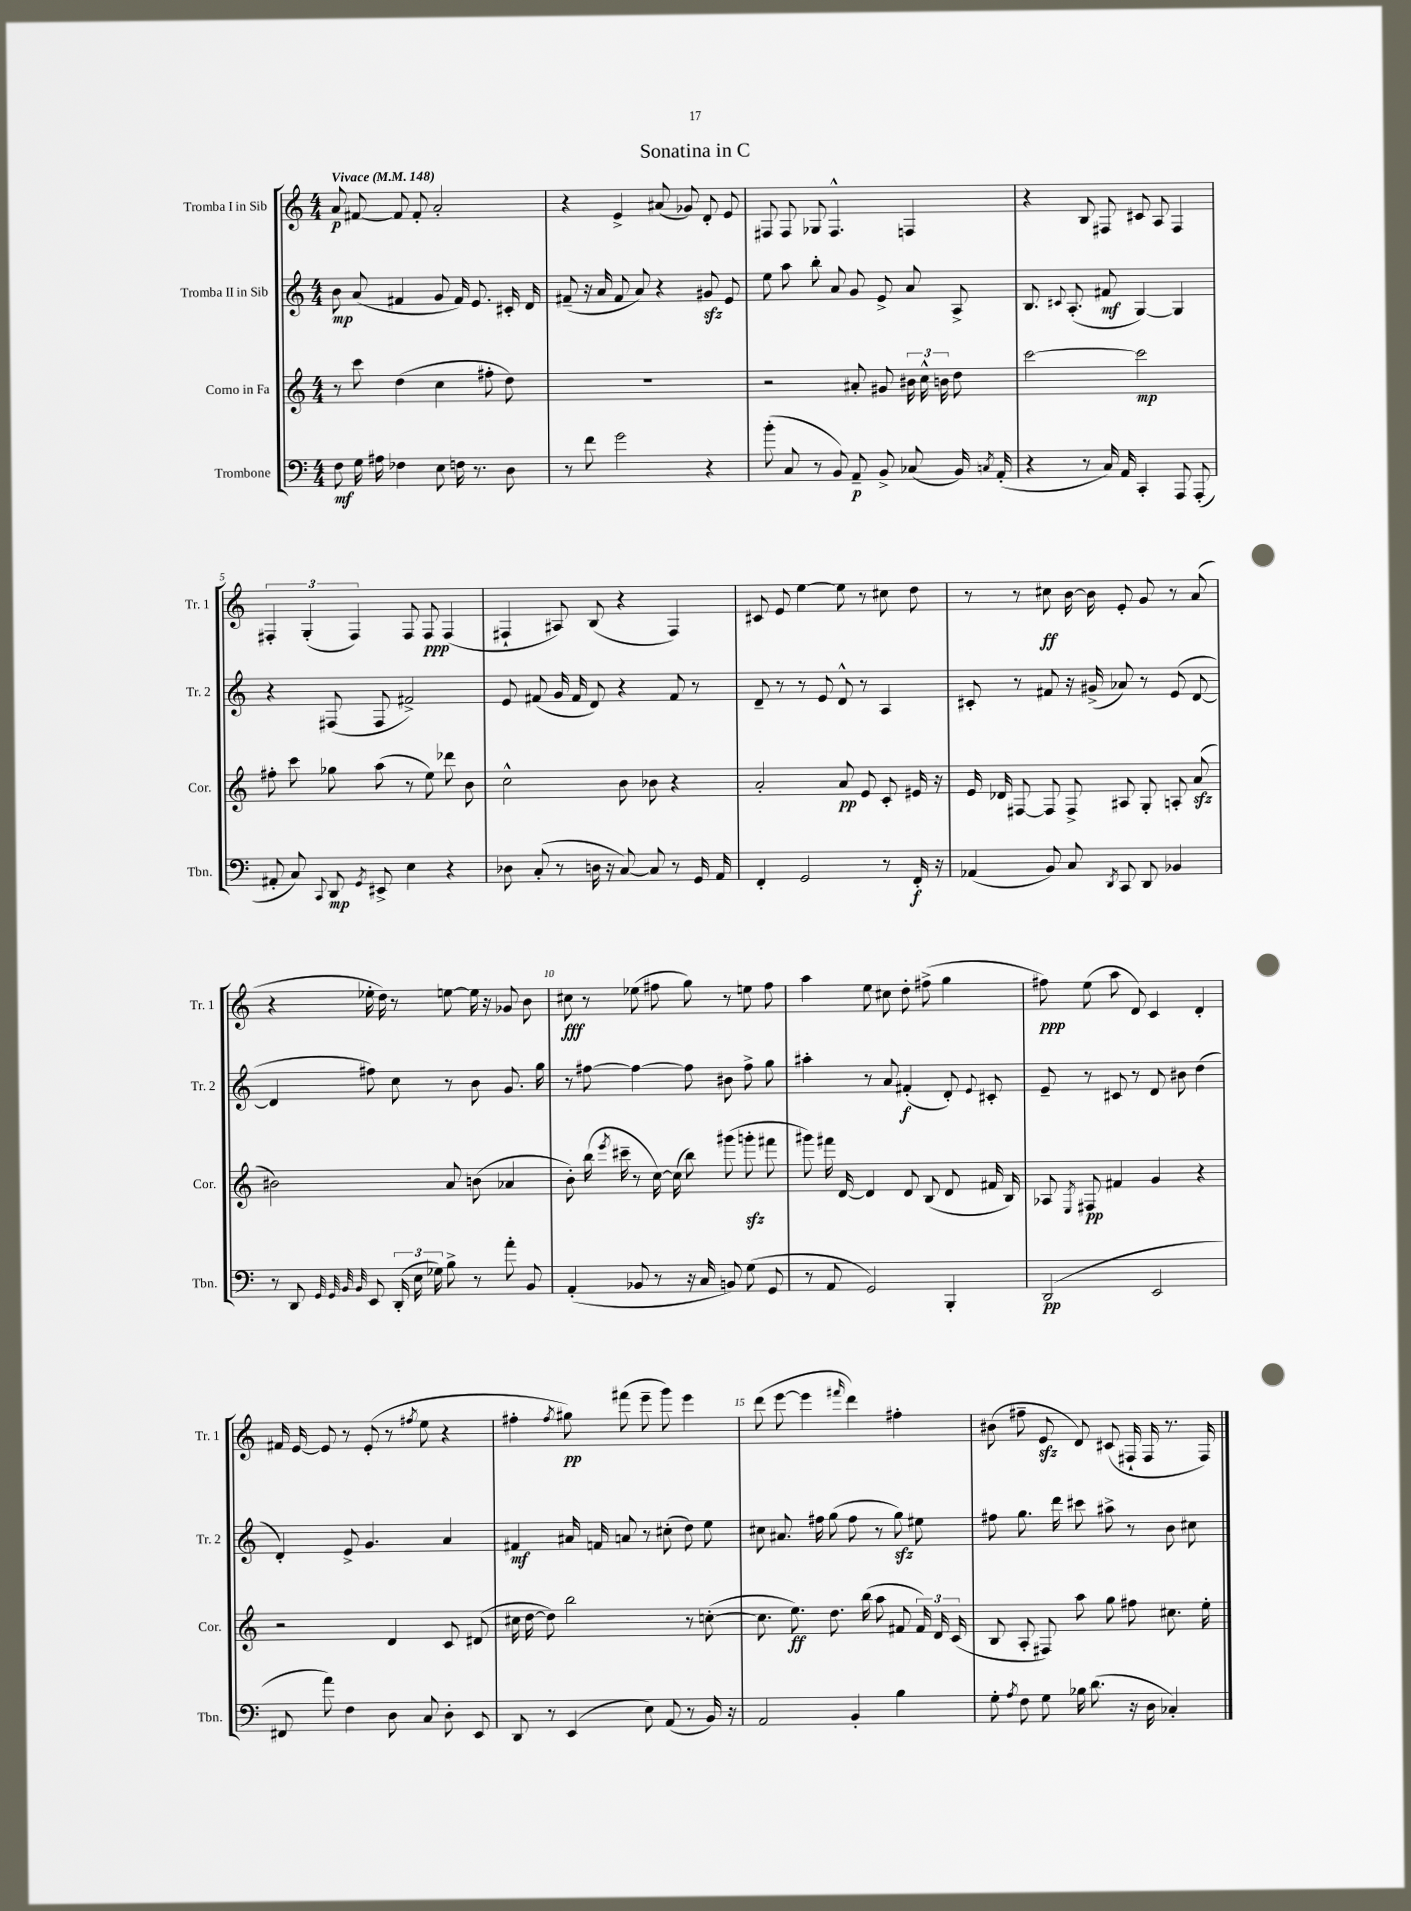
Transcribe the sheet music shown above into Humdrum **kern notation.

**kern	**kern	**kern	**kern
*staff4	*staff3	*staff2	*staff1
*clefF4	*clefG2	*clefG2	*clefG2
*k[]	*k[]	*k[]	*k[]
*M4/4	*M4/4	*M4/4	*M4/4
*MM148	*MM148	*MM148	*MM148
8F\	8r	8b\	8a/
16G\	8ccc\	(8a/	[8f#/
16A#\	.	.	.
4F-\	(4dd\	4f#/	8f#/]
.	.	.	8f#'/
8E\	4cc\	8g/	2a'/
16F\	.	16f#/)	.
8.r	.	8.e/	.
.	8ff#'\	.	.
8D\	8dd\)	16c#'/	.
.	.	16d/	.
=	=	=	=
8r	1r	(8f#~/	4r
8f\	.	16r	.
.	.	16a/	.
2g\	.	8f#/	4e^/
.	.	8a/)	.
.	.	4r	(8a#/
.	.	.	8g-/)
4r	.	8g#/	8d'/
.	.	8e/	8e/
=	=	=	=
(8b'\	2r	8ee\	8F#/
8C/	.	8aa\	8F#/
8r	.	8bb'\	8G-/
8BB/)	.	8a/	4.F#^^/
8AA~/	8a#'/	8g/	.
8BB^/	8g#/	8e^/	.
(8C-/	24b#\	8a/	4F/
.	24cc^^\	.	.
.	24b\	.	.
16BB/)	8dd\	8A^/	.
8qC/	.	.	.
(16AA'/	.	.	.
=	=	=	=
4r	[2ccc\	8.B/	4r
.	.	8qqc#/	.
.	.	(8.A'/	.
8r	.	.	8B/
16C/)	.	8f#/	8F#/
16AA/	.	.	.
4CC'/	2ccc\]	[4G/)	8c#/
.	.	.	8A/
8AAA/	.	4G/]	4F#/
(8AAA'/	.	.	.
=	=	=	=
8AA#'/	8ff#'\	4r	6F#'/
8C/)	8ccc\	.	.
.	.	.	(6G'/
8qqCC/	.	.	.
8DD/	8gg-\	(8F#/	.
.	.	.	6F#/)
8qGG/	.	.	.
8EE#^/	(8aa\	8F#/	.
4E\	8r	2f#^/)	8F#/
.	8ee\)	.	8F#/
4r	8ddd-\	.	(4F#/
.	8b\	.	.
=	=	=	=
8D-\	2cc^^\	8e/	4F#`/
(8C'/	.	(8f#/	.
8r	.	16g/	8A#/)
.	.	16f#/	.
16D\	.	8d/)	(8B/
16r	.	.	.
[8C/)	8b\	4r	4r
8C/]	8b-\	.	.
8r	4r	8f#/	4F#/)
16GG/	.	8r	.
16AA/	.	.	.
=	=	=	=
4FF'/	2a'/	8d~/	8c#/
.	.	8r	8e/
2GG/	.	8r	[4ee\
.	.	8e/	.
.	8a/	8d^^/	8ee\]
.	8e/	8r	8r
8r	8c'/	4A/	8cc#\
16FF'/	16e#/	.	8dd\
16r	16r	.	.
=	=	=	=
(4AA-/	16e/	8c#'/	8r
.	16d-/	.	.
.	[8F#/	8r	8r
8BB/)	8F#/]	8f#/	8cc#\
8C/	8F#^/	16r	[16b\
.	.	(16g#^/	16b\]
8qDD/	.	.	.
8CC/	8A#/	8a-/)	8e'/
8DD/	8G'/	8r	8g/
4BB-/	8A'/	(8e/	8r
.	(8a/	[8d/	(8a/
=	=	=	=
8r	2b#\)	4d/]	4r
8DD/	.	.	.
32qqGG/	.	.	.
32qqGG/	.	.	.
32qqBB/	.	.	.
32qqBB/	.	.	.
8EE/	.	8ff#\)	16ee-'\
.	.	.	16dd\)
(24DD'/	.	8cc\	8r
24E\	.	.	.
24G-\)	.	.	.
8B^\	8a/	8r	[8ee\
8r	(8b\	8b\	16ee\]
.	.	.	16r
8a'\	4a-/	8.g/	8g-/
8BB/	.	.	8b\
.	.	16gg\	.
=	=	=	=
(4AA'/	8b'\)	8r	8cc#\
.	(16bb\	[8ff#\	8r
.	8qeee/	.	.
.	16ccc#~\	.	.
8BB-/	8r	4ff#\_	(8ee-\
8r	[16cc\)	.	8ff#\
.	(16cc\]	.	.
16r	8bb\)	8ff#\]	8gg\)
16C/	.	.	.
8BB/)	(8ggg#\	8b#\	8r
(8G\	8ggg'\	8ff#^\	8ee\
8GG/	8fff#\	8gg\	8ff#\
=	=	=	=
8r	8ggg#\)	4aa#'\	4aa\
8AA/	16fff#\	.	.
.	[16d/	.	.
2GG/)	4d/]	8r	8ee\
.	.	8a/	8cc#\
.	8d/	(4f#'/	8dd'\
.	(8B/	.	(8ff#^\
4BBB'/	8d/	8d'/)	4gg\
.	.	8qqe/	.
.	16f#/	8c#'/	.
.	16B/)	.	.
=	=	=	=
(2DD/	8A-/	8e~/	8ff#\)
.	8qE/	.	.
.	8F#/	8r	(8ee\
.	4f#/	8c#/	8aa\
.	.	8r	8d/)
2EE/	4g/	8d/	4c/
.	.	8b#\	.
.	4r	(4dd\	4d'/
=	=	=	=
8FF#/	2r	4d'/)	16f#/
.	.	.	[16e/
8a\)	.	.	8e/]
4F\	.	8e^/	8r
.	.	4.g/	(8e'/
8D\	4d/	.	8r
.	.	.	8qff#/
8C/	.	.	8ee\
8D'\	8c/	4a/	4r
8EE/	(8d#/	.	.
=	=	=	=
8DD/	16cc#\	4f#/	4ff#'\
.	[16dd\	.	.
8r	8dd\])	.	.
.	.	.	8qff#/
(4EE/	2bb\	16a#/	8gg#\)
.	.	16f/	.
.	.	8a/	(8fff#\
8E\)	.	8r	8eee~\
(8AA/	.	(8cc#'\	8ggg\)
8r	8r	8dd\)	4eee\
16BB/)	([8cc'\	8ee\	.
16r	.	.	.
=	=	=	=
2AA/	8.cc\]	8cc#\	(8ddd\
.	.	8.a#/	[8eee\
.	8.ee\)	.	.
.	.	.	4eee\]
.	.	16ff#\	.
.	8.dd\	(8gg\	.
.	.	.	16qqfff#/
4BB'/	.	8ff#\	4ddd\)
.	(16bb\	.	.
.	8aa\	8r	.
4B\	8f#/	8gg\)	4ff#'\
.	24f#/)	8ee#\	.
.	24d/	.	.
.	(24c/	.	.
=	=	=	=
8G'\	8B/	8ff#\	(8b#\
8qA/	.	.	.
8F\	8A'/	8.gg\	8ff#~\
8G\	8F#/)	.	8e/
.	.	16ddd\	.
16B-\	8aa\	8ccc#\	8d/)
(8.d\	.	.	.
.	8gg\	8aa#^\	(8c#/
16r	8ff#\	8r	16F#`/
16D\	.	.	16F#/
4C-'/)	8.cc#\	8b\	8.r
.	.	8cc#\	.
.	16ee'\	.	16F#/)
==	==	==	==
*-	*-	*-	*-
